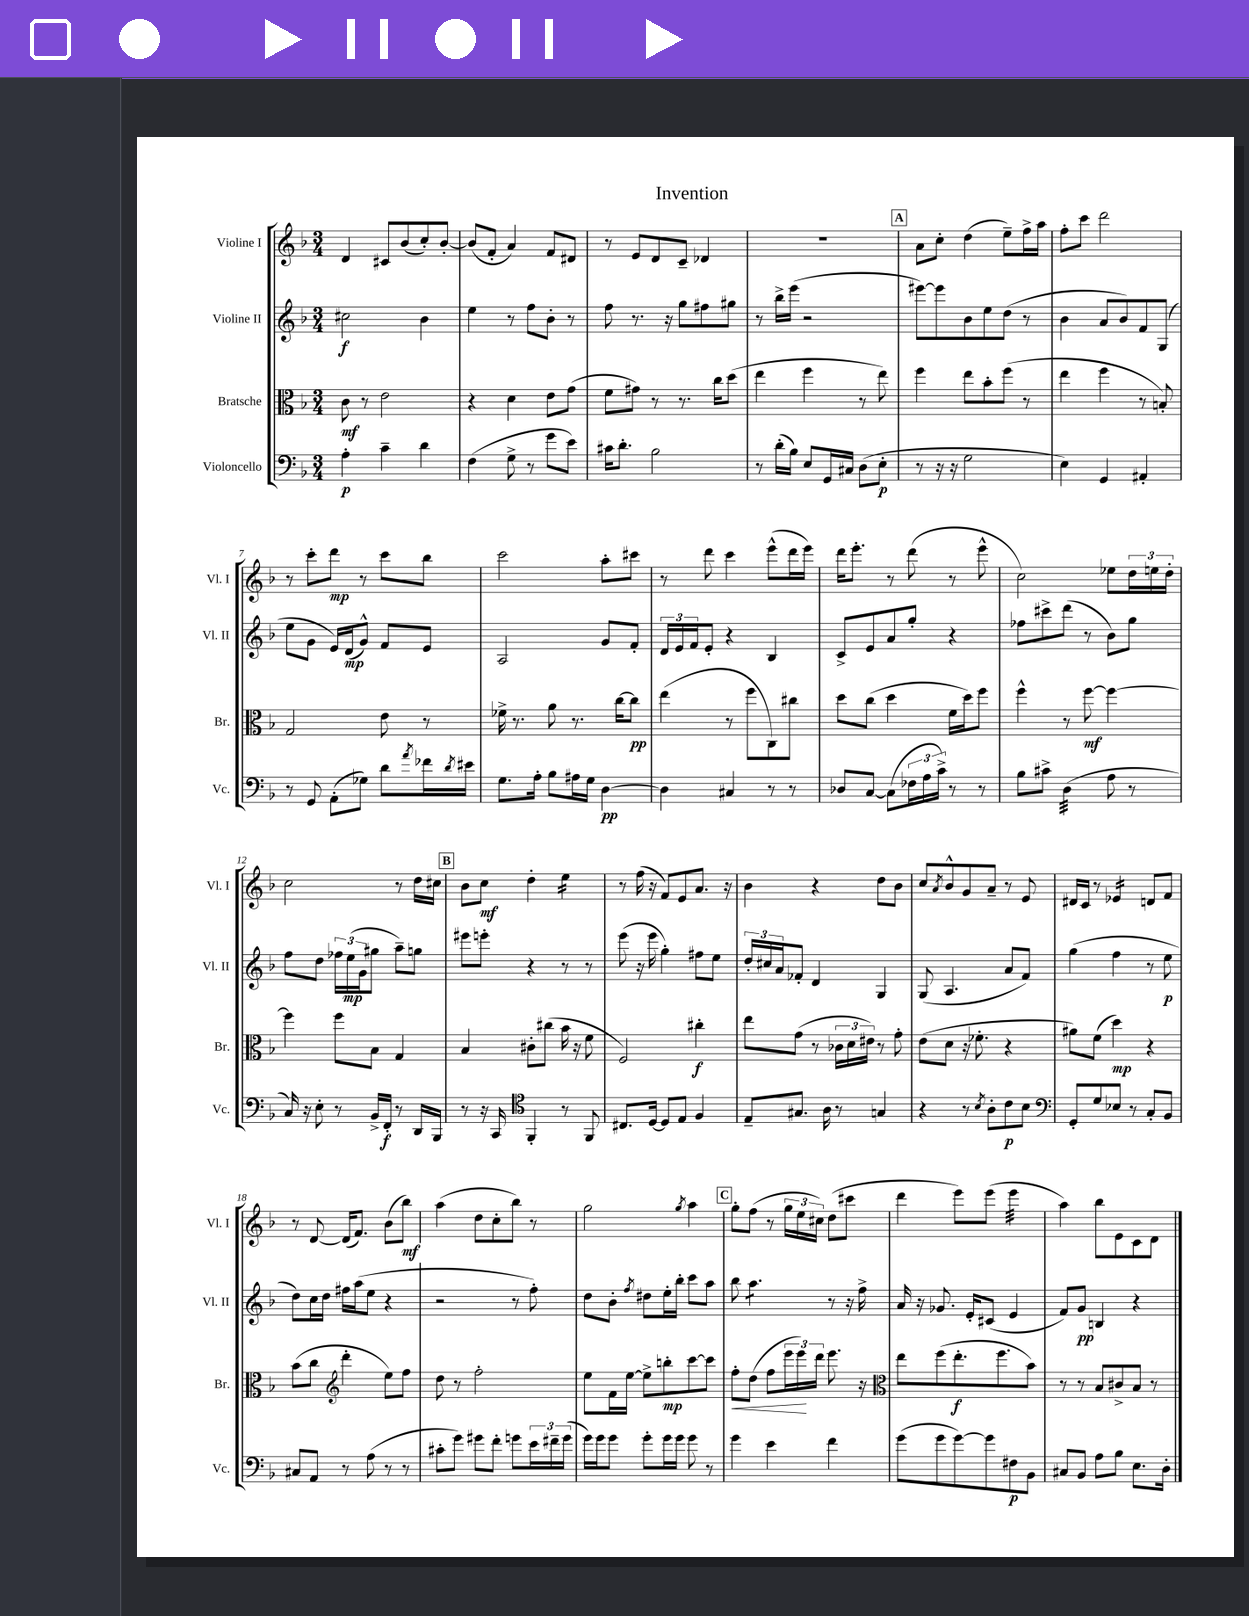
\header { title = "Invention" }
<<
\new StaffGroup <<
\new Staff = "s0" \with { instrumentName = "Violine I" shortInstrumentName = "Vl. I" } {
    \clef treble \key f \major \numericTimeSignature \time 3/4
    d'4 cis'8 bes'8( c''8-.) bes'8~-. |
    bes'8( f'8-. a'4) f'8 dis'8 |
    r8 e'8 d'8 c'8-- des'4 |
    R2. |
    \mark \markup { \box "A" } a'8 c''8-. d''4( e''8--) f''16-> a''16 |
    f''8-. c'''8 d'''2 |
    r8 c'''8-. d'''8\mp r8 c'''8 bes''8 |
    c'''2 a''8-. cis'''8 |
    r8 d'''8 c'''4 e'''8-^( d'''16 e'''16) |
    d'''16 e'''8.-. r8 d'''8( r8 e'''8-^ |
    c''2) ees''8 \tuplet 3/2 { d''16 e''16 d''16-. } |
    c''2 r8 d''16 cis''16 |
    \mark \markup { \box "B" } bes'8 c''8\mf d''4-. e''4:16 |
    r8 f''16( r16 f'8) e'8 a'8. r16 |
    bes'4 r4 d''8 bes'8 |
    c''8 \acciaccatura { a'8 } bes'8-^ g'8 a'8-- r8 e'8 |
    dis'16 c'16 r8 ees'4:16 d'8 f'8 |
    r8 d'8~ d'16( f'8.) bes'8( bes''8\mf) |
    a''4( d''8 c''8-. bes''8) r8 |
    g''2 \acciaccatura { g''8 } a''4 |
    \mark \markup { \box "C" } g''8-. f''8( r8 \tuplet 3/2 { g''16 e''16 cis''16) } d''8( cis'''8 |
    d'''4 e'''8) e'''8( e'''4:32 |
    a''4) bes''8 e'8 c'8 d'8 \bar "|." |
}
\new Staff = "s1" \with { instrumentName = "Violine II" shortInstrumentName = "Vl. II" } {
    \clef treble \key f \major \numericTimeSignature \time 3/4
    cis''2\f bes'4 |
    e''4 r8 f''8 bes'8-. r8 |
    f''8 r8. r16 g''8 fis''8 gis''8 |
    r8 bes''16-> e'''16( r2 |
    \mark \markup { \box "A" } eis'''8~) eis'''8 bes'8 e''8 d''8( r8 |
    bes'4 a'8 bes'8) f'8 g8( |
    e''8 g'8 e'16) d'16\mp( g'8-^) f'8 e'8 |
    a2 g'8 f'8-. |
    \tuplet 3/2 { d'16 e'16 f'16 } e'8-. r4 bes4 |
    c'8-> e'8 a'8 g''8-. r4 |
    fes''8 cis'''8-> d'''8( r8 bes'8) g''8 |
    f''8 d''8 \tuplet 3/2 { fes''16 e''16\mp( g'16 } gis''8 a''8--) g''8 |
    \mark \markup { \box "B" } eis'''8 e'''8-. r4 r8 r8 |
    e'''8( r16 e'''16 g''4-.) fis''8 e''8 |
    \tuplet 3/2 { d''16-. cis''16 a'16 } fes'8-. d'4 g4 |
    g8( a4. a'8 f'8) |
    g''4( f''4 r8 e''8\p |
    d''8) c''16 d''16 fis''16 a''16( e''8 r4 |
    r2 r8 f''8-.) |
    d''8 bes'8-. \acciaccatura { f''8 } dis''8 e''16-. bes''16-. c'''8 a''8 |
    \mark \markup { \box "C" } bes''8 a''4.:8 r8 r16 f''16-> |
    a'16 r16 ges'8. e'16-. cis'8( e'4 |
    f'8) g'8\pp b4 r4 \bar "|." |
}
\new Staff = "s2" \with { instrumentName = "Bratsche" shortInstrumentName = "Br." } {
    \clef alto \key f \major \numericTimeSignature \time 3/4
    c'8\mf r8 e'2 |
    r4 d'4 e'8 g'8( |
    f'8 gis'8) r8 r8. c''16 d''8( |
    e''4 f''4 r8 e''8) |
    \mark \markup { \box "A" } f''4 e''8 bes'8-. f''8( r8 |
    e''4 f''4 r8 b8-.) |
    g2 e'8 r8 |
    fes'16-> r8. a'8 r8. c''16~ c''8\pp |
    e''4( r8 f''8 c8) cis''8 |
    d''8 c''8( d''4 f'16 d''16) f''8 |
    f''4-^ r8 f''8~\mf f''4~ |
    f''4 f''8 bes8 g4 |
    \mark \markup { \box "B" } bes4 cis'8-. cis''8( bes'16 r16 f'8 |
    f2) cis''4-.\f |
    e''8 g'8( r8 \tuplet 3/2 { ces'16 d'16 eis'16) } r8 g'8-. |
    e'8( d'8 r16 fes'8.-. r4 |
    ais'8) f'8( d''4\mp) r4 |
    bes'8( c''8 \clef treble d'''4-. e''8) f''8 |
    d''8 r8 f''2-. |
    e''8 f'16 e''16~ e''8-> b''8-.\mp c'''8~ c'''8 |
    \mark \markup { \box "C" } f''8-.\< d''8( f''8 \tuplet 3/2 { e'''16 e'''16\!) d'''16 } e'''8. r16 |
    \clef alto e''8 f''8( e''8.-.\f f''8. bes'8) |
    r8 r8 bes8 cis'8-> bes8 r8 \bar "|." |
}
\new Staff = "s3" \with { instrumentName = "Violoncello" shortInstrumentName = "Vc." } {
    \clef bass \key f \major \numericTimeSignature \time 3/4
    a4-.\p c'4-- d'4 |
    f4( g8-> r8 g'8 e'8) |
    cis'16 d'8.-. bes2 |
    r8 d'16-.( bes16) e8 g,16 cis16 d8( e8-.\p |
    \mark \markup { \box "A" } r8 r16 r16 g2 |
    e4) g,4 ais,4-. |
    r8 g,8 a,8-.( ges8) d'8 \acciaccatura { a'8 } fes'16 \acciaccatura { d'8 } eis'16 |
    g8. a16-. bes8 ais16 g16 d4~\pp |
    d4 cis4 r8 r8 |
    des8 c8~ c8( \tuplet 3/2 { fes16 a16 c'16->) } r8 r8 |
    bes8 cis'8-> d4:32( a8 r8 |
    c16) r16 e8-. r8 bes,16-> f,16-.\f r8 d,16 bes,,16 |
    \mark \markup { \box "B" } r8 r16 c,16 \clef tenor f,4-. r8 f,8 |
    cis8. d16~ d8 e8 f4 |
    e8-- gis8. a16 r8 g4 |
    r4 r8 \acciaccatura { bes8 } a8-. c'8\p bes8 |
    \clef bass g,8-. g8 ees8 r8 c8-. bes,8 |
    cis8 a,8 r8 a8( r8 r8 |
    cis'8-. g'8) gis'8 f'8-. g'8 \tuplet 3/2 { e'16 fis'16-- g'16( } |
    g'16) g'16 g'8 g'8-. g'16 g'16 g'8 r8 |
    \mark \markup { \box "C" } g'4 e'4 f'4 |
    g'8( g'8 g'8~) g'8 fis8\p bes,8 |
    cis8 bes,8 a8 bes8 e8. d16-. \bar "|." |
}
>>
>>
